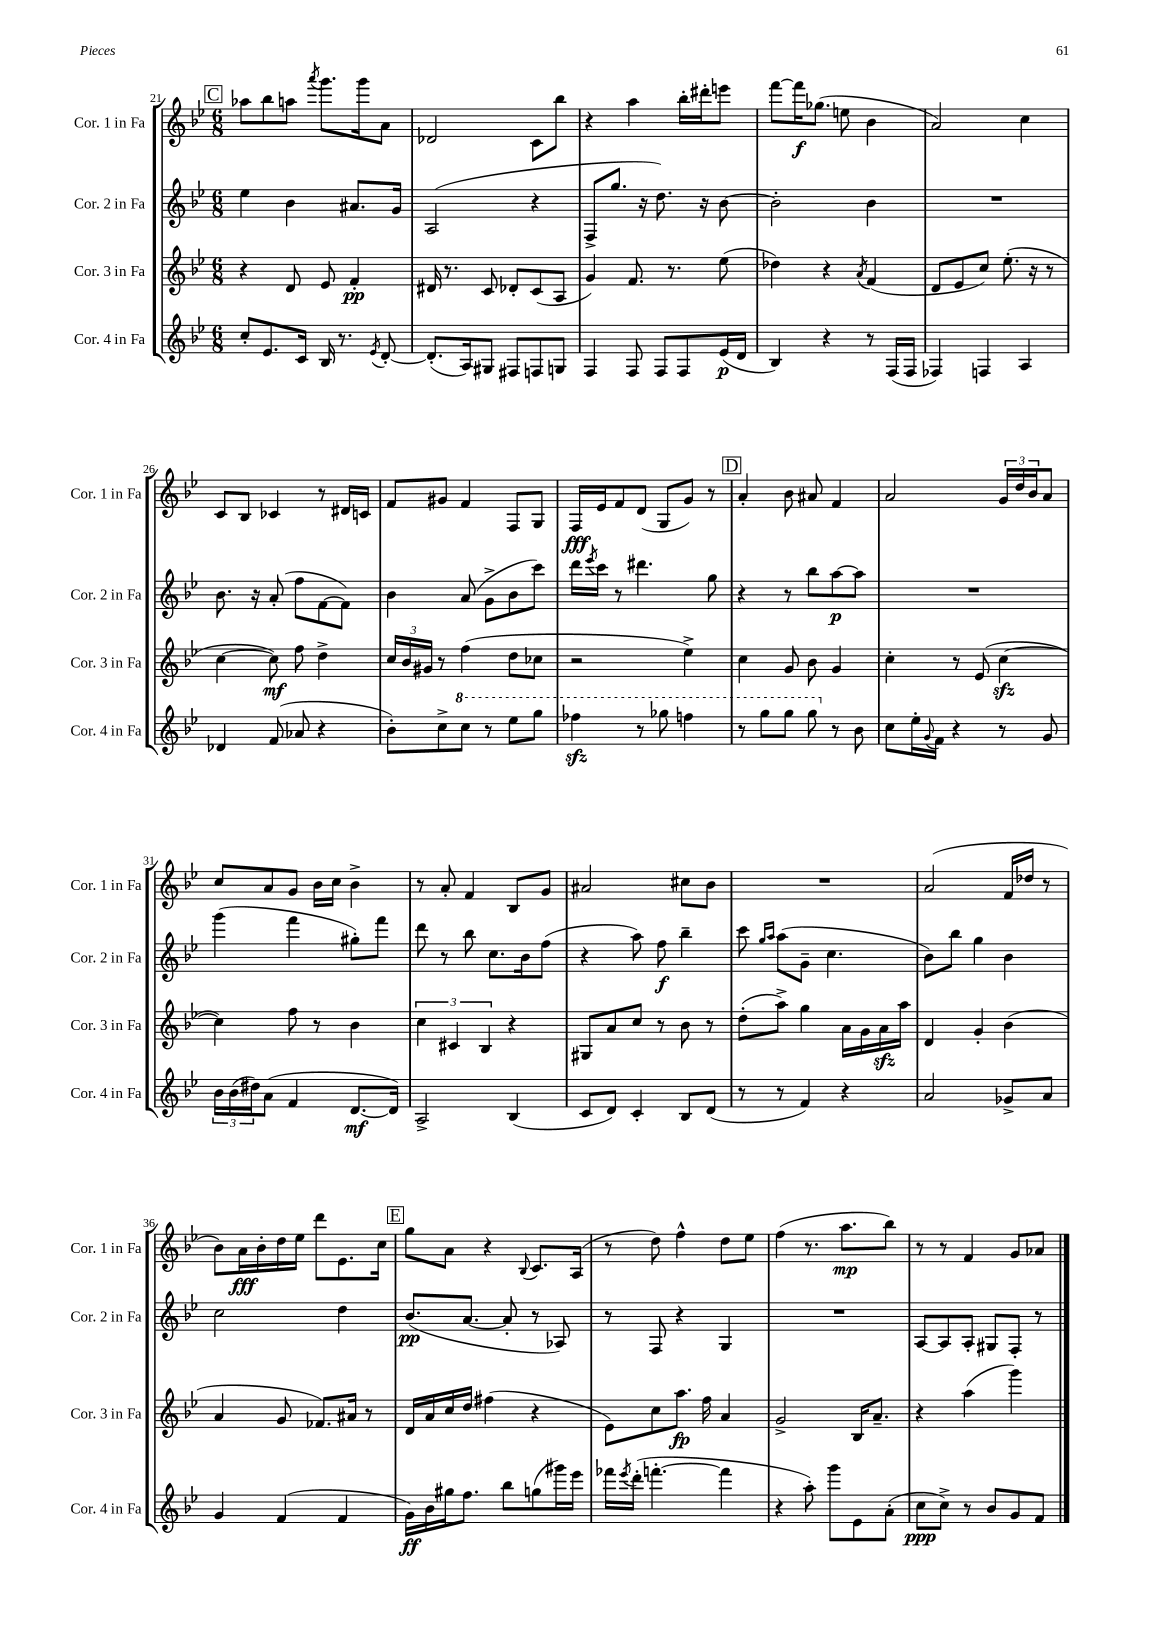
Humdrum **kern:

**kern	**kern	**kern	**kern
*staff4	*staff3	*staff2	*staff1
*clefG2	*clefG2	*clefG2	*clefG2
*k[b-e-]	*k[b-e-]	*k[b-e-]	*k[b-e-]
*M6/8	*M6/8	*M6/8	*M6/8
8cc'	4r	4ee-	8aa-
8.e-	.	.	8bb-
.	8d	4b-	8aa
16c	.	.	.
.	.	.	8qaaa
16B-	8e-	.	8.ggg
8.r	.	.	.
.	4f'	8.a#	.
.	.	.	16ggg
8qe-	.	.	.
[8d'	.	.	8a
.	.	16g	.
=	=	=	=
(8.d']	16d#	(2A	2d-
.	8.r	.	.
16A)	.	.	.
8G#	8c	.	.
8F#	8d-'	.	.
8F	(8c	4r	8c
8G	8A	.	8bb-
=	=	=	=
4F	4g)	8F^	4r
.	.	8.gg	.
8F	8.f	.	4aa
.	.	16r	.
8F	.	8.dd)	.
.	8.r	.	.
8F	.	.	16bb-'
.	.	16r	16ddd#'
(16e-	(8ee-	[8b-	8eee
16d	.	.	.
=	=	=	=
4B-)	4dd-)	2b-']	[8fff
.	.	.	16fff]
.	.	.	(8.gg-
4r	4r	.	.
.	.	.	8ee
.	8qa	.	.
8r	(4f	4b-	4b-
(16F	.	.	.
16F	.	.	.
=	=	=	=
4F-)	8d	2.r	2a)
.	8e-	.	.
4F	8cc)	.	.
.	(8.ee-'	.	.
4A	.	.	4cc
.	16r	.	.
.	8r	.	.
=	=	=	=
4d-	[4cc	8.b-	8c
.	.	.	8B-
.	.	16r	.
(8f	8cc])	(8a'	4c-
8a-	8ff	8ff	.
4r	4dd^	[8f	8r
.	.	8f])	16d#
.	.	.	16c
=	=	=	=
8b-')	24cc	4b-	8f
.	24b-	.	.
.	24g#	.	.
8cc^	8r	.	8g#
8ccc	(4ff	(8a	4f
8r	.	8g^	.
8eee-	8dd	8b-	8F
8ggg	8cc-	8ccc)	8G
=	=	=	=
4fff-	2r	16ddd	16F
.	.	8qeee-	.
.	.	16ccc	16e-
.	.	8r	8f
8r	.	4.ddd#	(8d
8ggg-	.	.	8G
4fff	4ee-^)	.	8g)
.	.	8gg	8r
=	=	=	=
8r	4cc	4r	4a'
8ggg	.	.	.
8ggg	8g	8r	8b-
8ggg	8b-	8bb-	8a#
8r	4g	[8aa	4f
8b-	.	8aa]	.
=	=	=	=
8cc	4cc'	2.r	2a
16ee-'	.	.	.
8qqg	.	.	.
16f	.	.	.
4r	8r	.	.
.	(8e-	.	.
8r	[4cc	.	24g
.	.	.	24dd
.	.	.	24b-
8g	.	.	8a
=	=	=	=
24b-	4cc])	(4ggg	8cc
(24b-	.	.	.
24dd#)	.	.	.
(8a	.	.	8a
4f	8ff	4fff	8g
.	8r	.	16b-
.	.	.	16cc
[8.d	4b-	8gg#')	4b-^
.	.	8fff	.
16d])	.	.	.
=	=	=	=
2A^	6cc	8ddd	8r
.	.	8r	8a'
.	6c#	.	.
.	.	8bb-	4f
.	6B-	.	.
.	.	8.cc	.
(4B-	4r	.	8B-
.	.	16b-	.
.	.	(8ff	8g
=	=	=	=
8c	8G#	4r	2a#
8d)	8a	.	.
4c'	8cc	8aa)	.
.	8r	8ff	.
8B-	8b-	4bb-~	8cc#
(8d	8r	.	8b-
=	=	=	=
8r	(8dd'	8ccc	2.r
.	.	16qqgg	.
.	.	16qqaa	.
8r	8aa^)	(8aa	.
4f)	4gg	8g~	.
.	.	4.cc	.
4r	16a	.	.
.	16g	.	.
.	16a	.	.
.	16aa	.	.
=	=	=	=
2a	4d	8b-)	(2a
.	.	8bb-	.
.	4g'	4gg	.
8g-^	(4b-	4b-	16f
.	.	.	16dd-
8a	.	.	8r
=	=	=	=
4g	4a	2cc	8b-)
.	.	.	16a
.	.	.	16b-'
(4f	8g	.	16dd
.	.	.	16ee-
.	8.f-)	.	8ddd
4f	.	4dd	8.e-
.	16a#	.	.
.	8r	.	.
.	.	.	16cc
=	=	=	=
16g)	16d	(8.b-	8gg
16b-	16a	.	.
16gg#	16cc	.	8a
8.ff	16dd	[8.a	.
.	(4ff#	.	4r
8bb-	.	8a']	.
.	.	.	8qqB-
(8gg	4r	8r	8.c
16ggg#)	.	8A-)	.
16eee-	.	.	(16A
=	=	=	=
16fff-	8e-)	8r	8r
8qeee-	.	.	.
(16ddd'	.	.	.
[4.fff'	8cc	8F	8dd)
.	8.aa	4r	4ff^^
.	16ff	.	.
4fff]	4a	4G	8dd
.	.	.	8ee-
=	=	=	=
4r	2g^	2.r	(4ff
8aa')	.	.	8.r
8ggg	.	.	.
.	.	.	8.aa
8e-	16B-	.	.
.	8.a~	.	.
(8a'	.	.	8bb-)
=	=	=	=
8cc	4r	[8A	8r
8cc^)	.	8A]	8r
8r	(4aa	8A'	4f
8b-	.	8G#	.
8g	4ggg)	8F'	8g
8f	.	8r	8a-
==	==	==	==
*-	*-	*-	*-
